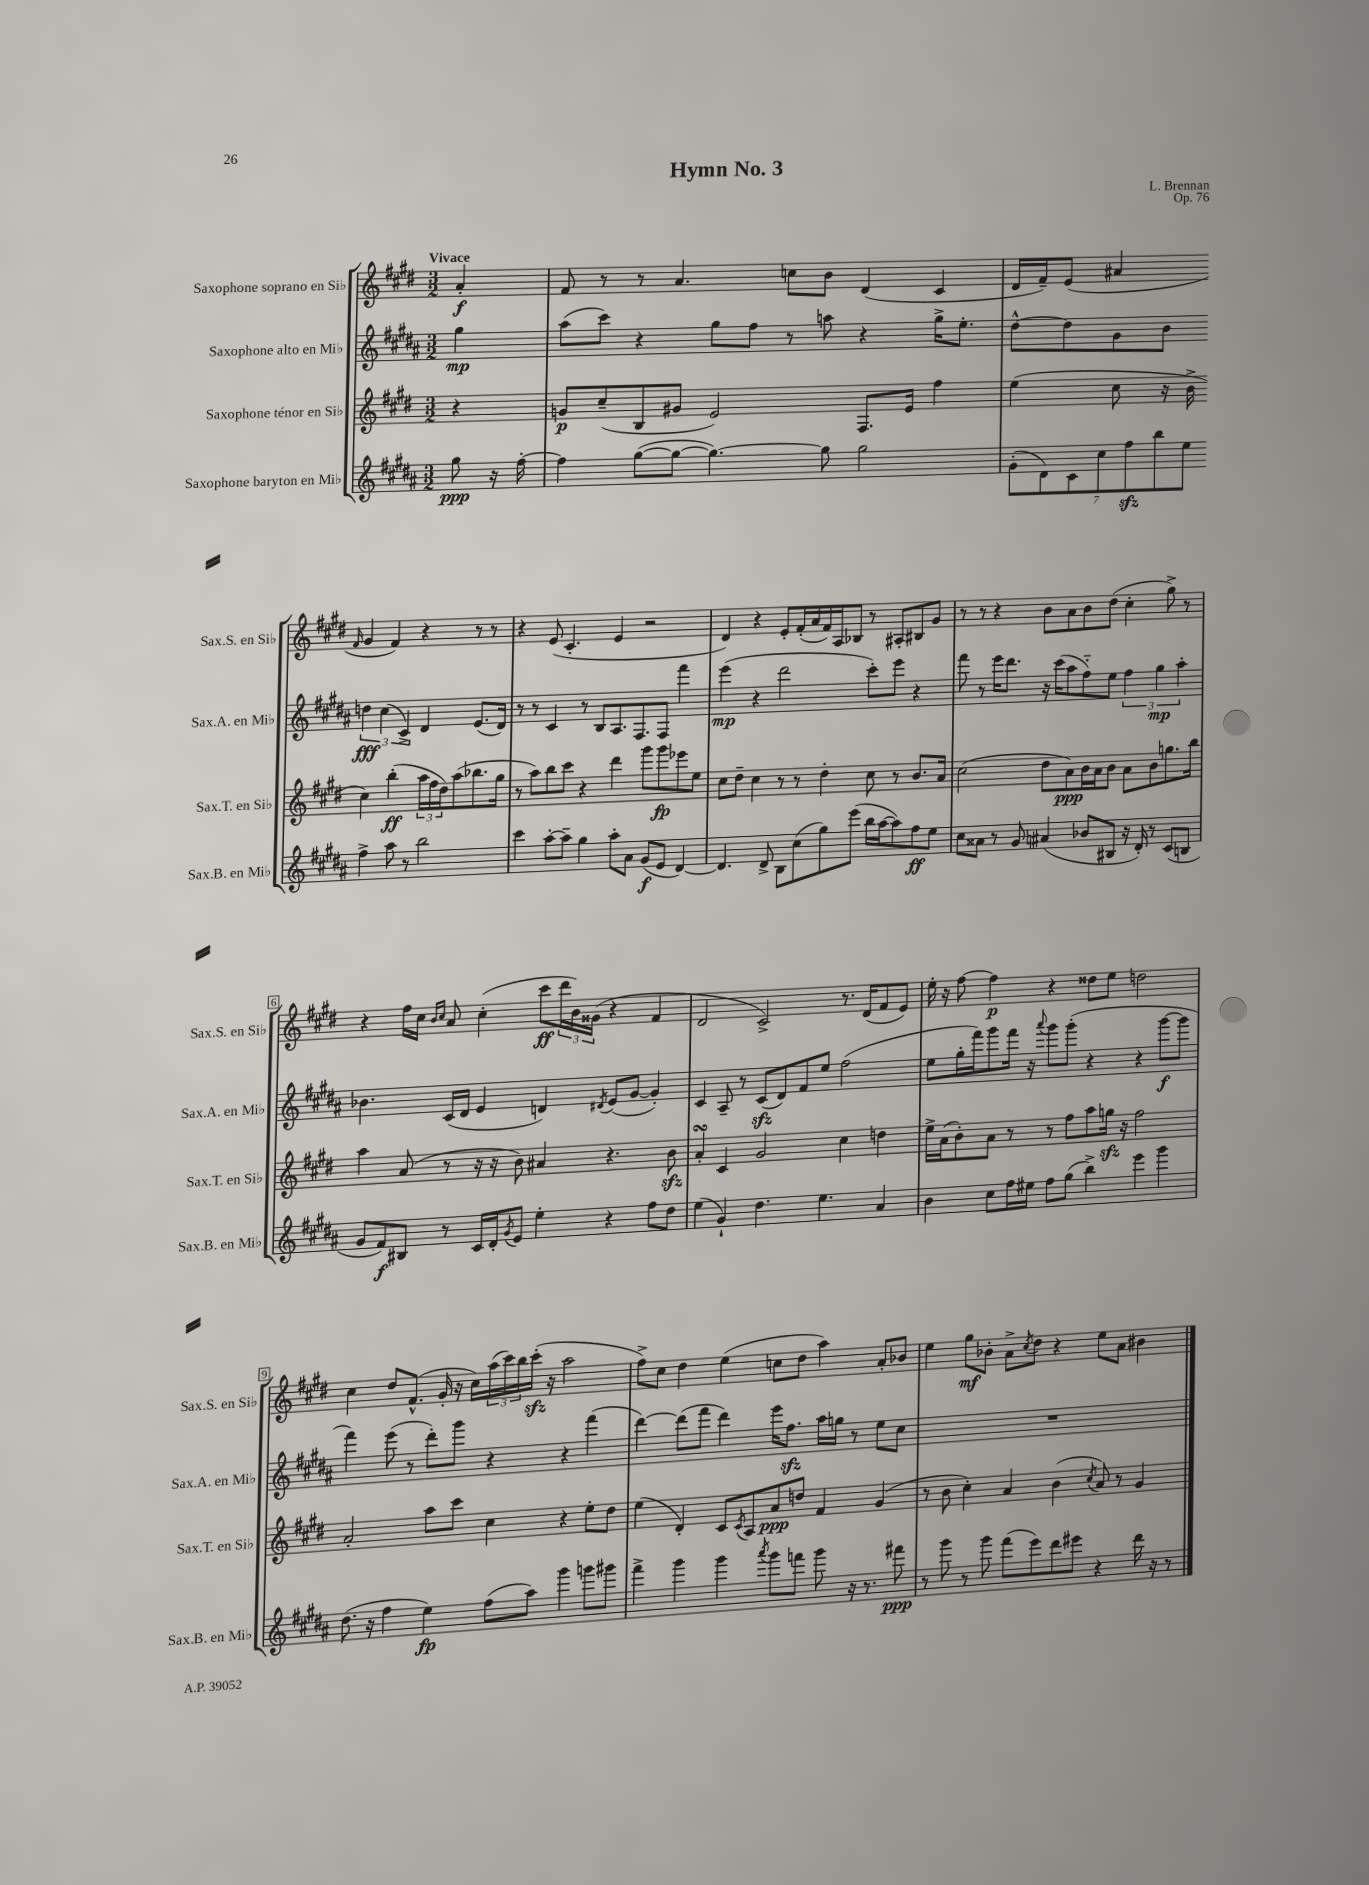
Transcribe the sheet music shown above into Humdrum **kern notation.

**kern	**kern	**kern	**kern
*staff4	*staff3	*staff2	*staff1
*clefG2	*clefG2	*clefG2	*clefG2
*k[f#c#g#d#a#]	*k[f#c#g#d#]	*k[f#c#g#d#a#]	*k[f#c#g#d#]
*M3/2	*M3/2	*M3/2	*M3/2
8gg#	4r	4gg#	4a'
16r	.	.	.
[16ff#'	.	.	.
=	=	=	=
4ff#]	8g	(8aa#	8f#
.	(8cc#~	8ccc#)	8r
([8gg#	8B	4r	8r
8gg#_	8g#	.	4.a
4.gg#_)	2e)	8gg#	.
.	.	8ff#	.
.	.	8r	8cc
8gg#]	.	8aa	8b
2gg#	8.F#	4r	(4d#
.	16e	.	.
.	4ff#	16gg#^	4c#
.	.	8.ee'	.
=	=	=	=
(14g#'	(4ee	[8dd#^^	16d#
.	.	.	16f#~)
14d#)	.	.	.
.	.	8dd#]	(8e
14c#	.	.	.
14cc#	.	.	.
.	8cc#	8g#	4a#
14ff#	.	.	.
14bb	.	.	.
.	16r	8b	.
14ee	.	.	.
.	16b^	.	.
.	.	.	16qqf#
4ff#^	4cc#)	6dd	4g#
.	.	(6cc#	.
8aa#	(4bb'	.	4f#)
.	.	6c#^)	.
8r	.	.	.
2bb	24aa	4d#	4r
.	24ff#	.	.
.	24dd#)	.	.
.	(8aa	.	.
.	8.bb-	(8.e	8r
.	.	.	8r
.	16gg#	16d#)	.
=	=	=	=
4ccc#	8r	8r	4r
.	8aa)	8r	.
[8aa#'	8bb	4c#	(8e
8aa#~]	8ccc#	.	4.c#'
4gg#	4r	8r	.
.	.	8B	.
8aa#'	4ddd#	8.A#	4e
8a#	.	.	.
.	.	8.F#	.
(8g#	8ggg#	.	2r
8e	8ggg#	8F#	.
[4d#)	8eee-	4fff#	.
.	8ee	.	.
=	=	=	=
4.d#]	8cc#	(4eee	4d#)
.	8dd#~	.	.
.	4cc#	4r	4r
8d#^	.	.	.
8B	8r	2ddd#	8e'
(8cc#	8r	.	(16f#'
.	.	.	16a
8gg#)	4dd#'	.	16f#)
.	.	.	16A
(8eee	.	.	8B-
16bb	8cc#	8ccc#')	8r
[16aa#	.	.	.
8aa#])	8r	8eee	8A#'
8ff#	8.b	4r	8B#
8ee	.	.	8g#
.	16a	.	.
=	=	=	=
8cc#	(2cc#	8fff#	8r
8a##	.	8r	8r
8r	.	16eee	4r
.	.	8.ddd#	.
8g#	.	.	.
(4a#	8dd#	16r	8b
.	.	(16ccc#	.
.	8a)	8aa#	8a
8b-	16b	8ff#'~)	8b
.	16a	.	.
8B#	8b	8ee	(8dd#
16r	8a	6ff#	4cc#'
16d#')	.	.	.
8r	8b	.	.
.	.	6gg#	.
(8c#	8.gg	.	8gg#^)
.	.	6aa#'	.
8B	.	.	8r
.	16bb	.	.
=	=	=	=
8g#	4aa	4.b-	4r
8f#)	.	.	.
8B#	(8a	.	16ff#
.	.	.	16cc#
.	.	.	16qqb
.	.	.	16qqcc#
8r	8r	(16c#	8a
.	.	16d#	.
16c#	16r	4e	(4cc#'
16d#'	16r	.	.
8qg#	.	.	.
8e	8b)	.	.
4ee'	4a#	4d)	8ccc#
.	.	.	24ddd#
.	.	.	24b)
.	.	.	(24g##
.	.	8qd#	.
4r	4.r	(8e	4r
.	.	[8g#	.
8ff#	.	4g#'])	4f#
8dd#	8b	.	.
=	=	=	=
(4ee	4a'	4c#	2d#
4g#`)	4c#	8A#~	.
.	.	8r	.
4.dd#	2g#	(8c#	2c#^)
.	.	8d#)	.
.	.	8f#	.
4.ee	.	8ee	.
.	4cc#	(2ff#	8.r
.	.	.	(16d#
4a#	4dd	.	8f#
.	.	.	8e)
=	=	=	=
4b	16ee^	8ee	16ee'
.	(16a	.	16r
.	8b')	16gg#'	[8ff#
.	.	16fff#)	.
8cc#	8a	8ggg#	4ff#]
16ff#	8r	16fff#	.
16ee#	.	16r	.
.	.	8qqaaa#	.
8ff#	8r	8ggg#	4r
(8gg#	8ff#	(8ggg#'	.
4bb^)	8aa	4r	8dd##
.	16gg	.	8ee
.	16r	.	.
4eee	2ff#	4r	2dd
4ggg#	.	[8ggg#	.
.	.	8ggg#]	.
=	=	=	=
(8.dd#	2a'	4fff#)	4cc#
16r	.	.	.
4ff#	.	(8eee	8dd#
.	.	8r	(8.f#^^
4ee)	8aa	8ddd#')	.
.	.	.	16g#'
.	8ccc#	8ggg#	16r
.	.	.	16cc#)
(8ff#	4cc#	4r	(24aa
.	.	.	24ccc#)
.	.	.	24bb
8aa#)	.	.	(16ccc#'
.	.	.	16r
4ggg#	4r	4r	2aa
8ggg	8ee'	(4fff#	.
8ggg#	8dd#	.	.
=	=	=	=
4fff#^	(4ee	[4ddd#)	8ff#^)
.	.	.	8cc#
4ggg#	4d#')	(8ddd#]	4dd#
.	.	8fff#	.
4ggg#	8c#	4ddd#)	(4ee
.	8qc#	.	.
.	8A	.	.
8qaaa#	.	.	.
8ggg#	8a	16eee	8cc
.	.	8.ff#	.
8fff	8dd	.	8dd#
8ggg#	4f#	16aa#	4aa)
.	.	16gg	.
16r	.	8r	.
8.r	.	.	.
.	(4g#	8ee	8a'
8fff#	.	8cc#	8b-
=	=	=	=
8r	8r	1.r	4ee
8ggg#	8b	.	.
8r	4cc#')	.	8gg#
8ggg#	.	.	8b-'
(8fff#	4a	.	8a^
.	.	.	8qcc#
8eee)	.	.	8dd#
8ddd#	(4b	.	4r
8eee#	.	.	.
.	8qcc#	.	.
4r	8a)	.	8ee
.	8r	.	8a
16ddd#	4g#	.	4b#
16r	.	.	.
8r	.	.	.
==	==	==	==
*-	*-	*-	*-
